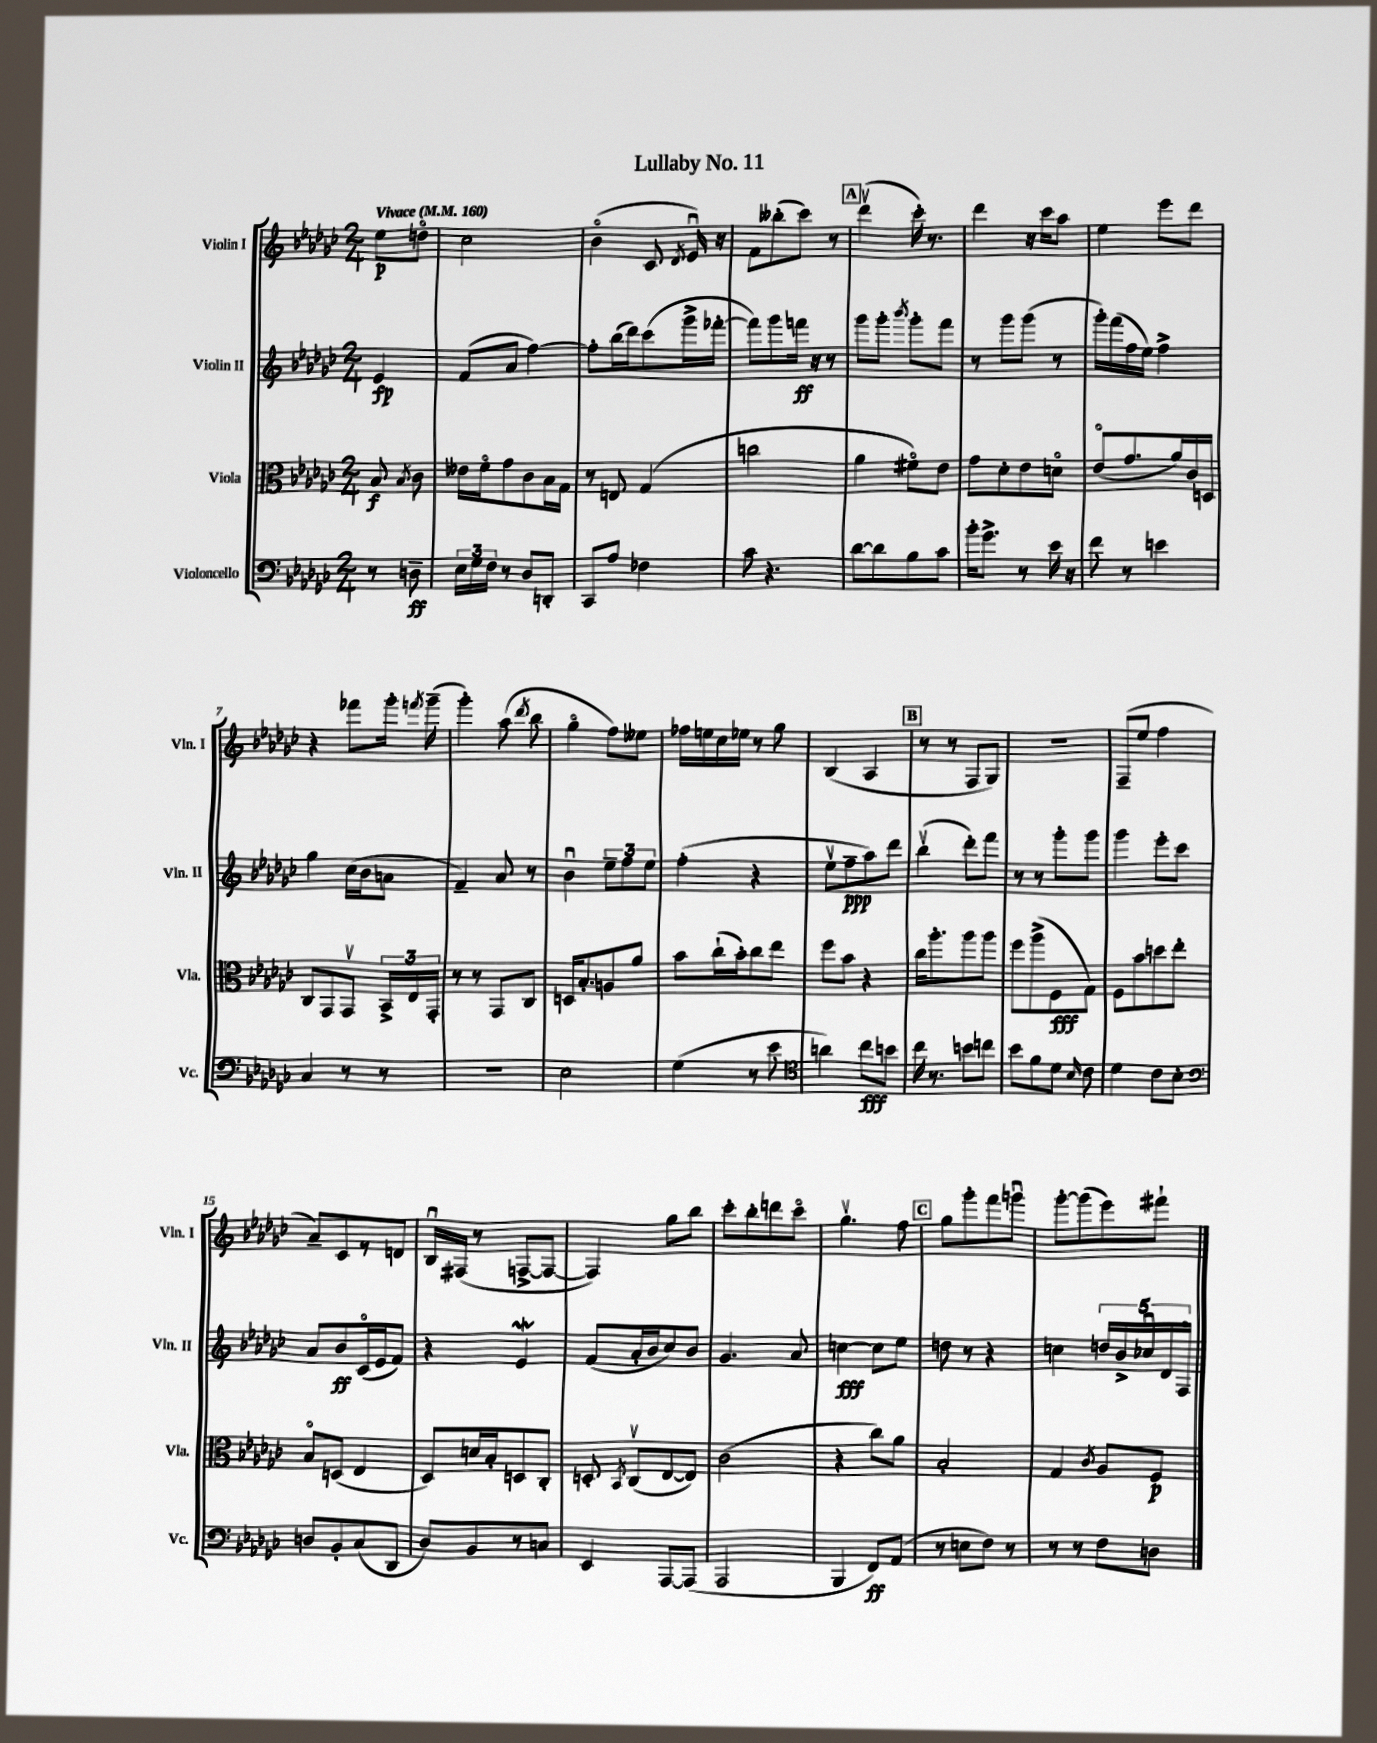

**kern	**dynam	**kern	**dynam	**kern	**dynam	**kern	**dynam
*part4	*part4	*part3	*part3	*part2	*part2	*part1	*part1
*staff4	*staff4	*staff3	*staff3	*staff2	*staff2	*staff1	*staff1
*I"Violoncello	*	*I"Viola	*	*I"Violin II	*	*I"Violin I	*
*I'Vc.	*	*I'Vla.	*	*I'Vln. II	*	*I'Vln. I	*
*clefF4	*	*clefC3	*	*clefG2	*	*clefG2	*
*k[b-e-a-d-g-c-]	*	*k[b-e-a-d-g-c-]	*	*k[b-e-a-d-g-c-]	*	*k[b-e-a-d-g-c-]	*
*M2/4	*	*M2/4	*	*M2/4	*	*M2/4	*
*MM160	*	*MM160	*	*MM160	*	*MM160	*
=	=	=	=	=	=	=	=
!	!	!	!	!	!	!LO:TX:a:B:t=Vivace	!
8r	.	8B-/	f	4e-/	fp	8ee-\L	p
.	.	8qB-/	.	.	.	.	.
8Dn~\	ff	8c-\	.	.	.	8ddn\J	.
=1	=1	=1	=1	=1	=1	=1	=1
24E-\LL	.	16e--X\LL	.	(8f/L	.	2cc-\	.
24G-\	.	.	.	.	.	.	.
.	.	16f\J	.	.	.	.	.
24F\JJ	.	.	.	.	.	.	.
8r	.	8g-\	.	8a-/J	.	.	.
8D-/L	.	8c-\	.	[4ff\)	.	.	.
8DDn'/J	.	16B-\L	.	.	.	.	.
.	.	16G-\JJ	.	.	.	.	.
=2	=2	=2	=2	=2	=2	=2	=2
8CC-/L	.	8r	.	8ff'\L]	.	(4b-\	.
8A-/J	.	8En/	.	(16bb-\L	.	.	.
.	.	.	.	16ddd-\J)	.	.	.
4F-X\	.	(4G-/	.	(8ccc-\	.	8c-/	.
.	.	.	.	.	.	8qd-/	.
.	.	.	.	16ggg-^\L	.	16e-u/)	.
.	.	.	.	[16fff-X'\JJ	.	16r	.
=3	=3	=3	=3	=3	=3	=3	=3
8c-\	.	2ccn\	.	8fff-\L])	.	8f\L	.
4.r	.	.	.	8ggg-\	.	(8bb--X'\	.
.	.	.	.	16fffn\Jk	ff	8ccc-\J)	.
.	.	.	.	16r	.	.	.
.	.	.	.	8r	.	8r	.
!!LO:REH:place=s1:t=A
=4	=4	=4	=4	=4	=4	=4	=4
[8d-\L	.	4a-\	.	8ggg-\L	.	(4ddd-v\	.
8d-\]	.	.	.	8ggg-'\J	.	.	.
.	.	.	.	8qbbb-/	.	.	.
8B-\	.	8f#X\L)	.	8ggg-'\L	.	16ccc-'\)	.
.	.	.	.	.	.	8.r	.
8c-\J	.	8e-\J	.	8fff\J	.	.	.
=5	=5	=5	=5	=5	=5	=5	=5
16b-'\KL	.	8g-\L	.	8r	.	4ddd-\	.
8.g-^\J	.	.	.	.	.	.	.
.	.	8d-'\	.	8ggg-\L	.	.	.
8r	.	8e-\	.	(8ggg-\J	.	16r	.
.	.	.	.	.	.	16ccc-\KL	.
16e-\	.	8dn\J	.	8r	.	8aa-\J	.
16r	.	.	.	.	.	.	.
=6	=6	=6	=6	=6	=6	=6	=6
8f\	.	(8e-/L	.	16ggg-'\LL)	.	4ee-\	.
.	.	.	.	(16fff\	.	.	.
8r	.	8.g-/	.	16ff\	.	.	.
.	.	.	.	16ee-\JJ)	.	.	.
4en\	.	.	.	4ff^\	.	8eee-\L	.
.	.	16a-/L)	.	.	.	.	.
.	.	16c-/	.	.	.	8ddd-\J	.
.	.	16Dn/JJ	.	.	.	.	.
!!LO:LB:g=z
=7	=7	=7	=7	=7	=7	=7	=7
4C-/	.	8C-/L	.	4gg-\	.	4r	.
.	.	8GG-/	.	.	.	.	.
8r	.	8GG-v/J	.	(16cc-\LL	.	8fff-X\L	.
.	.	.	.	16b-\J	.	.	.
8r	.	24BB-^/LL	.	8an\J	.	16ggg-'\Jk	.
.	.	24E-/	.	.	.	.	.
.	.	.	.	.	.	8qfffn/	.
.	.	.	.	.	.	(16ggg-~\	.
.	.	24GG-'/JJ	.	.	.	.	.
=8	=8	=8	=8	=8	=8	=8	=8
2r	.	8r	.	4f~/)	.	4ggg-'\)	.
.	.	8r	.	.	.	.	.
.	.	8GG-/L	.	8a-/	.	(8aa-\	.
.	.	.	.	.	.	8qddd-/	.
.	.	8C-/J	.	8r	.	8bb-\	.
=9	=9	=9	=9	=9	=9	=9	=9
2E-\	.	16Dn/KL	.	4b-u\	.	4gg-\	.
.	.	8.B-'/	.	.	.	.	.
.	.	8An/	.	12ee-~\L	.	8ff\L)	.
.	.	.	.	12ff\	.	.	.
.	.	8a-/J	.	.	.	8ee--X\J	.
.	.	.	.	12ee-\J	.	.	.
=10	=10	=10	=10	=10	=10	=10	=10
(4G-\	.	8b-\L	.	(4ff'\	.	16ff-X\LL	.
.	.	.	.	.	.	16een\	.
.	.	(16cc-`\L	.	.	.	16cc-\	.
.	.	16b-'\J)	.	.	.	16ee-X\JJ	.
8r	.	8cc-\	.	4r	.	8r	.
8e-\	.	8ee-\J	.	.	.	8gg-\	.
=11	=11	=11	=11	=11	=11	=11	=11
*clefC4	*	*	*	*	*	*	*
4an\)	.	8ff\L	.	8ee-v\L	.	(4B-/	.
.	.	8b-\J	.	8ff~\	ppp	.	.
8cc-\L	fff	4r	.	8aa-\)	.	4A-/	.
8bn\J	.	.	.	8ddd-\J	.	.	.
!!LO:REH:place=s1:t=B
=12	=12	=12	=12	=12	=12	=12	=12
16cc-\	.	16cc-\KL	.	(4bb-v\	.	8r	.
8.r	.	8.aa-'\	.	.	.	.	.
.	.	.	.	.	.	8r	.
8bn\L	.	8aa-\	.	8ddd-'\L)	.	8F/L	.
8ccn\J	.	8aa-\J	.	8fff\J	.	8G-/J)	.
=13	=13	=13	=13	=13	=13	=13	=13
8b-\L	.	8ff\L	.	8r	.	2r	.
8f\	.	(8aa-^\	.	8r	.	.	.
8d-\J	.	8F\	fff	8ggg-'\L	.	.	.
16qqB-/	.	.	.	.	.	.	.
8c-\	.	8G-\J)	.	8ggg-\J	.	.	.
=14	=14	=14	=14	=14	=14	=14	=14
4d-\	.	8F\L	.	4ggg-\	.	(8F~/L	.
.	.	8b-\	.	.	.	8ee-/J	.
8c-\L	.	8ddn\	.	8eee-'\L	.	4ff\	.
8B-'\J	.	8ee-'\J	.	8ccc-\J	.	.	.
!!LO:LB:g=z
=15	=15	=15	=15	=15	=15	=15	=15
*clefF4	*	*	*	*	*	*	*
8Dn/L	.	8B-/L	.	8a-/L	.	8a-~/L)	.
8BB-'/	.	(8Dn/J	.	8b-/	ff	8c-/	.
(8C-/	.	4E-/	.	(16c-/L	.	8r	.
.	.	.	.	16e-/J	.	.	.
8DD-/J	.	.	.	8f/J)	.	8dn/J	.
=16	=16	=16	=16	=16	=16	=16	=16
8D-/L)	.	8D-/L)	.	4r	.	16B-u/LL	.
.	.	.	.	.	.	(16F#X/JJ	.
8BB-/	.	16dn/L	.	.	.	8r	.
.	.	16B-'/J	.	.	.	.	.
8r	.	8Dn/	.	4e-W/	.	[8Fn^/L	.
8Cn/J	.	8C-'/J	.	.	.	8F/J_	.
=17	=17	=17	=17	=17	=17	=17	=17
4EE-/	.	8Dn'/	.	(8f/L	.	4F/])	.
.	.	8qBB-/	.	.	.	.	.
.	.	(8C-v/L	.	16a-'/L	.	.	.
.	.	.	.	16b-/J	.	.	.
[8AAA-/L	.	[8E-/	.	8cc-/)	.	8gg-\L	.
(8AAA-/J]	.	8E-/J])	.	8b-/J	.	8bb-\J	.
=18	=18	=18	=18	=18	=18	=18	=18
2AAA-/	.	(2c-\	.	4.g-/	.	8ccc-'\L	.
.	.	.	.	.	.	8bb-'\	.
.	.	.	.	.	.	8dddn\	.
.	.	.	.	8a-/	.	8ccc-\J	.
=19	=19	=19	=19	=19	=19	=19	=19
4BBB-/	.	4r	.	[4ccn\	fff	4.gg-v\	.
8FF/L)	ff	8cc-\L)	.	8cc\L]	.	.	.
(8AA-/J	.	8a-\J	.	8ee-\J	.	8ff\	.
!!LO:REH:place=s1:t=C
=20	=20	=20	=20	=20	=20	=20	=20
8r	.	2B-'/	.	8ddn\	.	8gg-\L	.
8En\L	.	.	.	8r	.	8ggg-'\	.
8F\J)	.	.	.	4r	.	8fff\	.
8r	.	.	.	.	.	8gggnu\J	.
=21	=21	=21	=21	=21	=21	=21	=21
8r	.	4G-/	.	4ccn\	.	[8ggg-'\L	.
8r	.	.	.	.	.	(8ggg-\]	.
.	.	8qc-/	.	.	.	.	.
8F\L	.	8A-/L	.	20ddn/LL	.	8eee-\)	.
.	.	.	.	20b-^/	.	.	.
.	.	.	.	20cc-Xu/	.	.	.
8Dn\J	.	8F/J	p	.	.	8fff#X`\J	.
.	.	.	.	20d-/	.	.	.
.	.	.	.	20F/JJ	.	.	.
==	==	==	==	==	==	==	==
*-	*-	*-	*-	*-	*-	*-	*-
